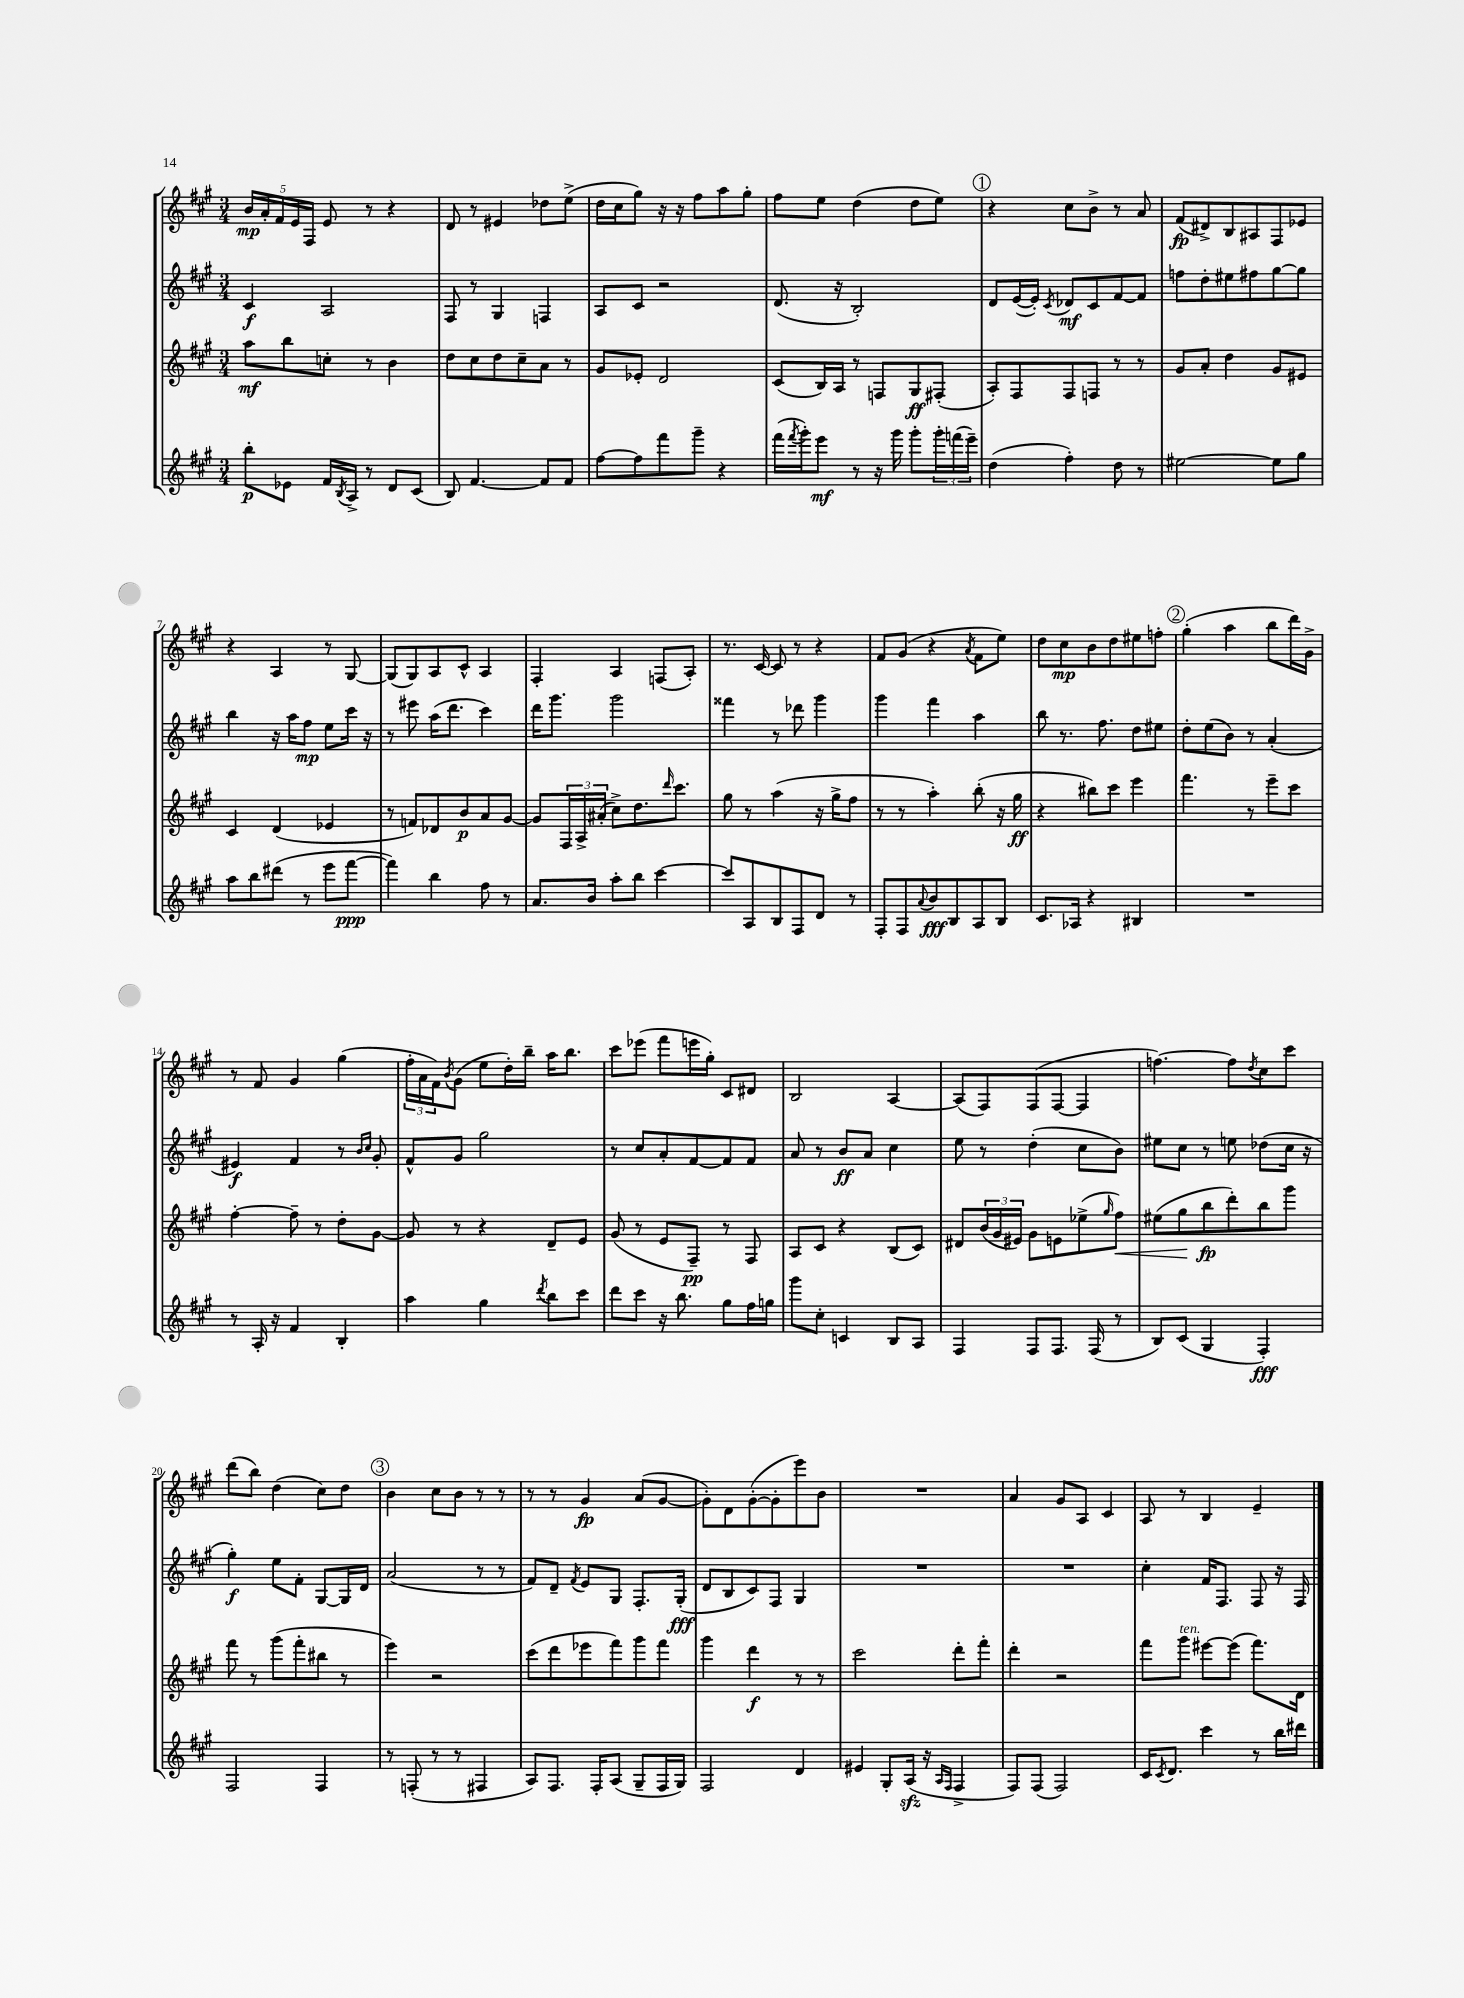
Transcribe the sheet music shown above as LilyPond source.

<<
\new StaffGroup <<
\new Staff = "s0" {
    \clef treble \key a \major \numericTimeSignature \time 3/4
    \tuplet 5/4 { b'16\mp a'16-. fis'16 e'16 fis16 } e'8 r8 r4 |
    d'8 r8 eis'4 des''8 e''8->( |
    d''16 cis''16 gis''8) r16 r16 fis''8 a''8 gis''8-. |
    fis''8 e''8 d''4( d''8 e''8) |
    \mark \markup { \circle "1" } r4 cis''8 b'8-> r8 a'8 |
    fis'8\fp( dis'8->) b8 ais8 fis8 ees'8 |
    r4 a4 r8 gis8~ |
    gis8( gis8) a8 cis'8-^ a4 |
    fis4-. a4 f8( a8-.) |
    r8. cis'16~ cis'8 r8 r4 |
    fis'8 gis'8( r4 \acciaccatura { a'8 } fis'8 e''8) |
    d''8 cis''8\mp b'8 d''8 eis''8 f''8-. |
    \mark \markup { \circle "2" } gis''4-.( a''4 b''8 d'''16) gis'16-> |
    r8 fis'8 gis'4 gis''4( |
    \tuplet 3/2 { fis''16-. a'16 fis'16) } \acciaccatura { b'8 } gis'8( e''8 d''16-.) b''16-- a''16 b''8. |
    cis'''8 ees'''8( fis'''8 e'''16 gis''16-.) cis'8 dis'8 |
    b2 a4~ |
    a8( fis8) fis8( fis8~ fis4 |
    f''4.~) f''8 \acciaccatura { d''8 } cis''8 cis'''8 |
    d'''8( b''8) d''4( cis''8) d''8 |
    \mark \markup { \circle "3" } b'4 cis''8 b'8 r8 r8 |
    r8 r8 gis'4\fp a'8( gis'8~ |
    gis'8-.) d'8 gis'8~-.( gis'8-. e'''8) b'8 |
    R2. |
    a'4 gis'8 a8 cis'4 |
    a8 r8 b4 e'4-- \bar "|." |
}
\new Staff = "s1" {
    \clef treble \key a \major \numericTimeSignature \time 3/4
    cis'4\f a2 |
    fis8 r8 gis4 f4 |
    a8 cis'8 r2 |
    d'8.( r16 b2-.) |
    \mark \markup { \circle "1" } d'8 e'16~( e'16-.) \acciaccatura { cis'8 } des'8\mf cis'8 fis'8~ fis'8 |
    f''8 d''8-. eis''8 fis''8 gis''8~ gis''8 |
    b''4 r16 a''16 fis''8\mp e''8 cis'''16 r16 |
    r8 eis'''8 a''16( d'''8. cis'''4) |
    d'''16 gis'''8. gis'''2 |
    fisis'''4 r8 des'''8 gis'''4 |
    gis'''4 fis'''4 a''4 |
    b''8 r8. fis''8. d''8 eis''8 |
    \mark \markup { \circle "2" } d''8-. e''8( b'8) r8 a'4-.( |
    eis'4\f) fis'4 r8 \grace { b'16 cis''16 } gis'8-. |
    fis'8-^ gis'8 gis''2 |
    r8 cis''8 a'8-. fis'8~ fis'8 fis'8 |
    a'8 r8 b'8\ff a'8 cis''4 |
    e''8 r8 d''4-.( cis''8 b'8) |
    eis''8 cis''8 r8 e''8 des''8( cis''16 r16 |
    gis''4-.\f) e''8 fis'8-. gis8~ gis16 d'16 |
    \mark \markup { \circle "3" } a'2( r8 r8 |
    fis'8) d'8-- \acciaccatura { fis'8 } e'8 gis8 fis8.-. gis16-.\fff( |
    d'8 b8 cis'8) fis8 gis4 |
    R2. |
    R2. |
    cis''4-. fis'16 fis8. fis8 r16 fis16 \bar "|." |
}
\new Staff = "s2" {
    \clef treble \key a \major \numericTimeSignature \time 3/4
    a''8\mf b''8 c''8-. r8 b'4 |
    d''8 cis''8 d''8 cis''8-- a'8 r8 |
    gis'8 ees'8-. d'2 |
    cis'8( b16) a16 r8 f8 gis8\ff fis8-.( |
    \mark \markup { \circle "1" } a8-.) fis8 fis8 f8 r8 r8 |
    gis'8 a'8-. d''4 gis'8 eis'8 |
    cis'4 d'4( ees'4 |
    r8 f'8) des'8 b'8\p a'8 gis'8~ |
    gis'8 \tuplet 3/2 { fis16 a16-> ais'16-.( } cis''8->) d''8. \grace { d'''16 } cis'''8. |
    gis''8 r8 a''4( r16 gis''16-> fis''8 |
    r8 r8 a''4-.) b''8-.( r16 gis''16\ff |
    r4 bis''8) cis'''8 e'''4 |
    \mark \markup { \circle "2" } fis'''4. r8 e'''8-- cis'''8 |
    fis''4~-. fis''8-- r8 d''8-. gis'8~ |
    gis'8 r8 r4 d'8-- e'8 |
    gis'8( r8 e'8 fis8--\pp) r8 fis8 |
    a8 cis'8 r4 b8( cis'8) |
    dis'8 \tuplet 3/2 { b'16( gis'16 eis'16) } gis'8 e'8 ees''8->( \grace { gis''16 } fis''8\<) |
    eis''8( gis''8\! b''8\fp d'''8-.) b''8 gis'''8 |
    fis'''8 r8 gis'''8( fis'''8-. bis''8 r8 |
    \mark \markup { \circle "3" } e'''4) r2 |
    cis'''8( d'''8 ees'''8 fis'''8) gis'''8 fis'''8 |
    gis'''4 d'''4\f r8 r8 |
    cis'''2 d'''8-. fis'''8-. |
    d'''4-. r2 |
    fis'''8 gis'''8^\markup { \italic "ten." } eis'''8~ eis'''8( fis'''8.) d'16 \bar "|." |
}
\new Staff = "s3" {
    \clef treble \key a \major \numericTimeSignature \time 3/4
    b''8-.\p ees'8 fis'16 \acciaccatura { b8 } a16-> r8 d'8 cis'8( |
    b8) fis'4.~ fis'8 fis'8 |
    fis''8~ fis''8 fis'''8 gis'''8-- r4 |
    fis'''16( \acciaccatura { fis'''8 } gis'''16-.) e'''8\mf r8 r16 gis'''16 gis'''8-. \tuplet 3/2 { gis'''16-. f'''16( e'''16--) } |
    \mark \markup { \circle "1" } d''4( fis''4-.) d''8 r8 |
    eis''2~ eis''8 gis''8 |
    a''8 b''8 dis'''8( r8 e'''8 fis'''8~\ppp |
    fis'''4) b''4 fis''8 r8 |
    a'8. b'16 a''8-. b''8 cis'''4~ |
    cis'''8 a8 b8 fis8 d'8 r8 |
    fis8-. fis8 \appoggiatura { a'8 } b'8\fff b8 a8 b8 |
    cis'8. aes16 r4 bis4 |
    \mark \markup { \circle "2" } R2. |
    r8 a16-. r16 fis'4 b4-. |
    a''4 gis''4 \acciaccatura { d'''8 } b''8 cis'''8 |
    d'''8 cis'''8 r16 b''8. gis''8 fis''16 g''16 |
    gis'''8 cis''8-. c'4 b8 a8 |
    fis4 fis8 fis8. fis16( r8 |
    b8) cis'8( gis4 fis4-.\fff) |
    fis2 fis4 |
    \mark \markup { \circle "3" } r8 f8-.( r8 r8 fis4 |
    a8) fis8. fis16-. a8( gis8-- fis16 gis16) |
    fis2 d'4 |
    eis'4 gis8-. a16\sfz( r16 \grace { a16 fis16 } fis4-> |
    fis8) fis8( fis2) |
    cis'16 \acciaccatura { cis'8 } d'8. cis'''4 r8 b''16 dis'''16 \bar "|." |
}
>>
>>
